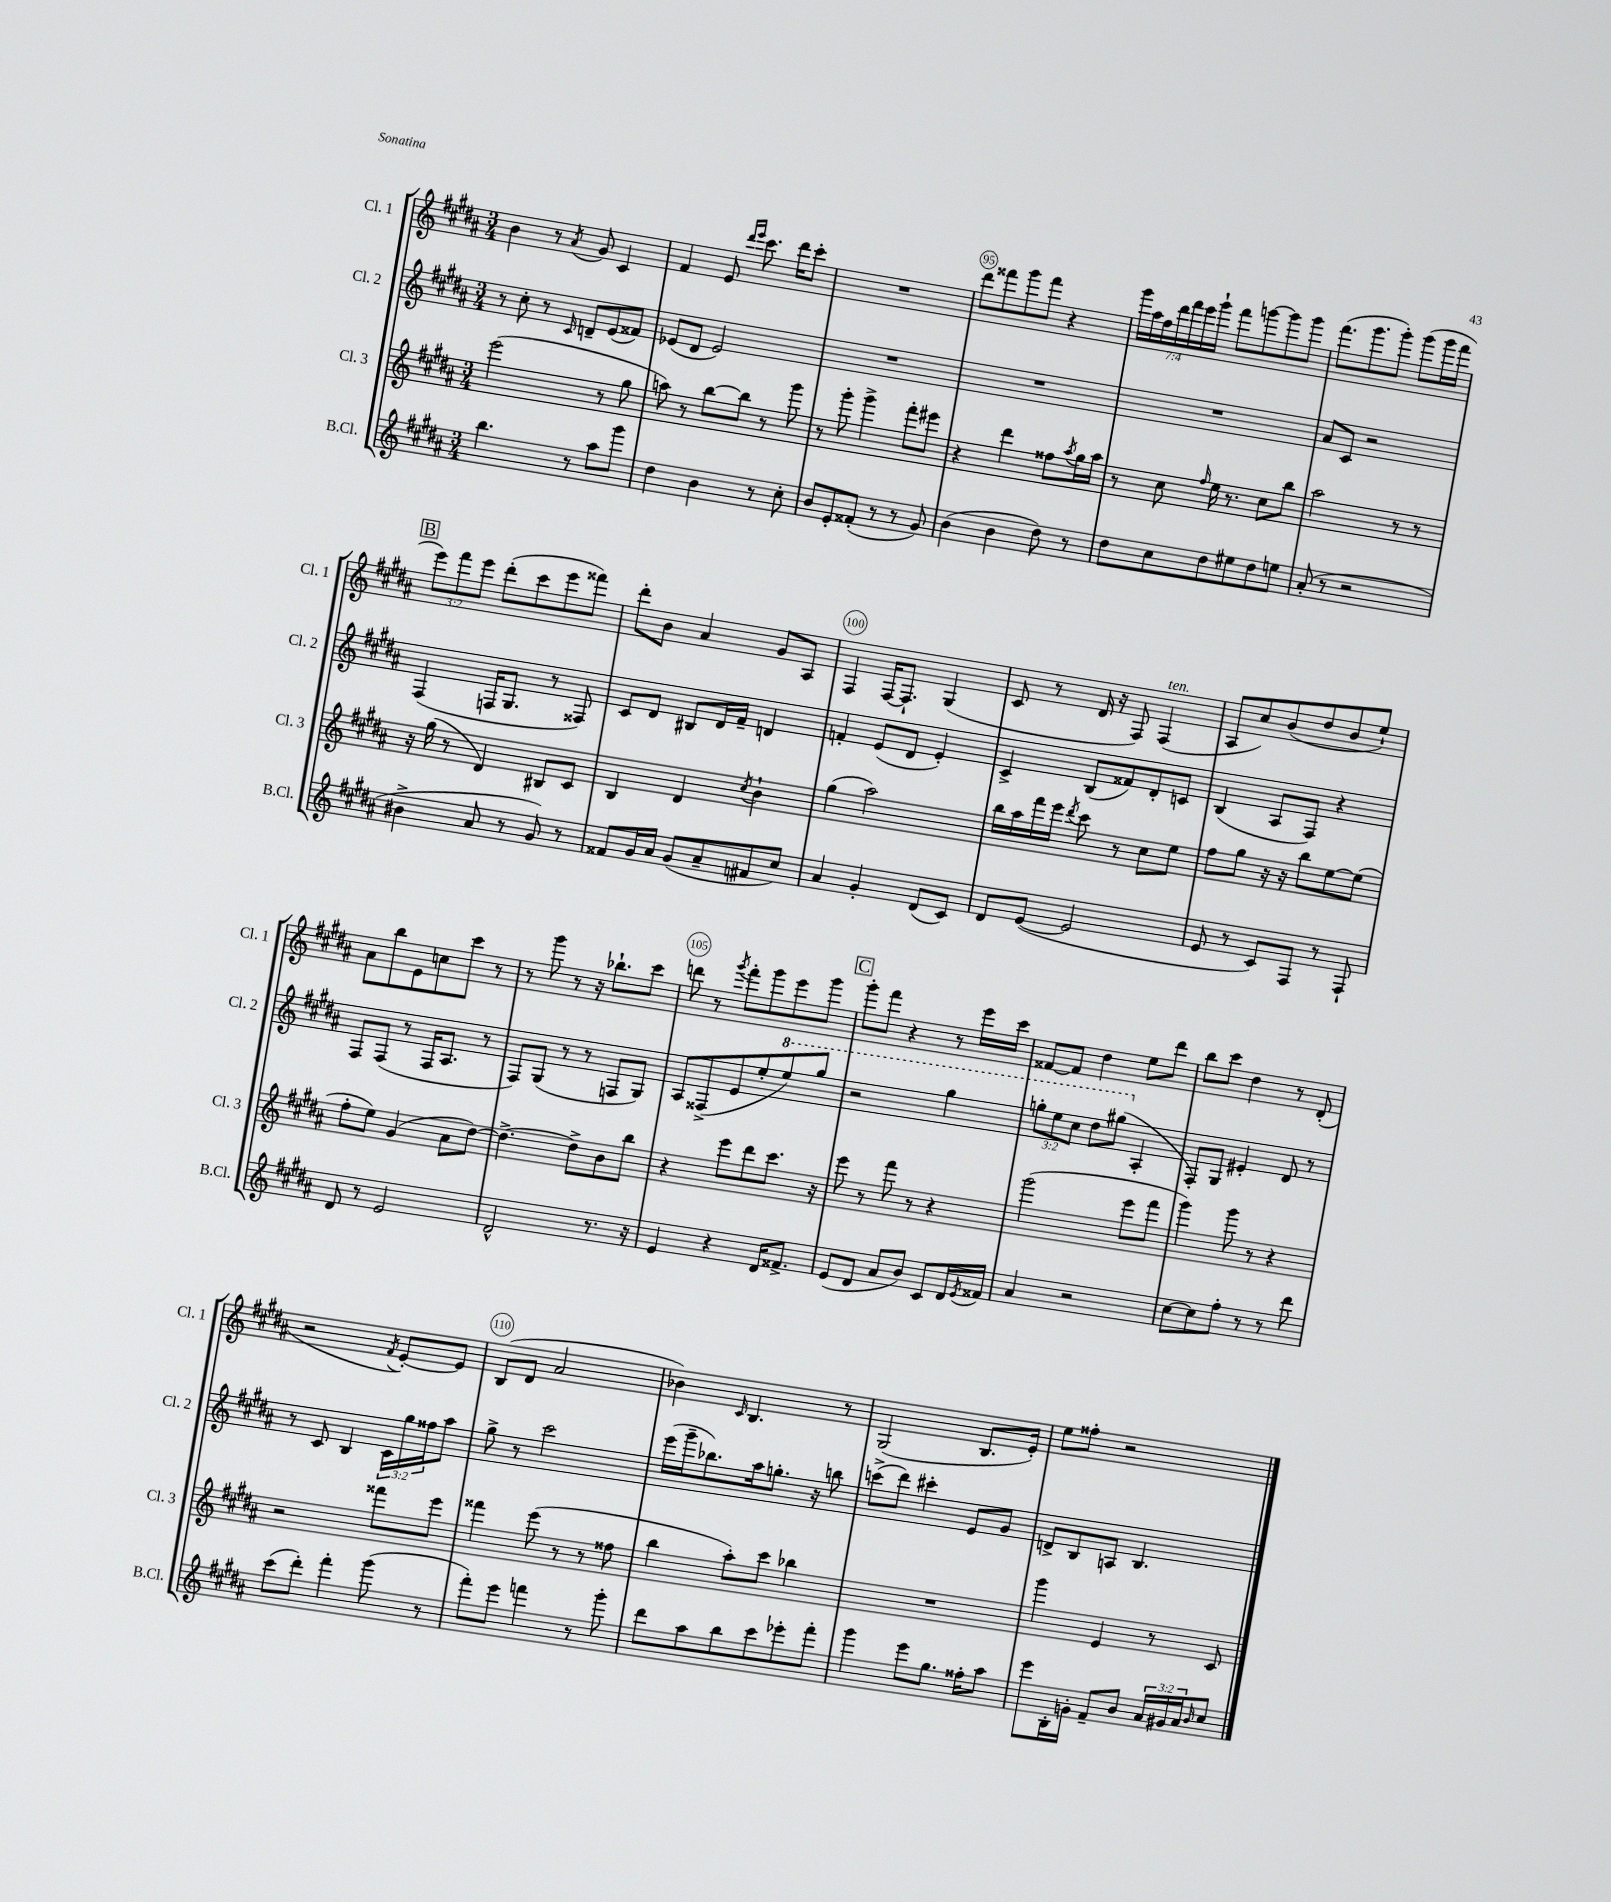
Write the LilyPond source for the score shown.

<<
\new StaffGroup <<
\new Staff = "s0" \with { instrumentName = "Cl. 1" shortInstrumentName = "Cl. 1" } {
    \clef treble \key b \major \numericTimeSignature \time 3/4 \override Staff.TupletNumber.text = #tuplet-number::calc-fraction-text
    b'4 r8 \acciaccatura { ais'8 } gis'8 cis'4 |
    fis'4 e'8 \grace { dis'''16 e'''16 } cis'''8. dis'''16 cis'''8-. |
    R2. |
    dis'''8 fisis'''8 gis'''8 fisis'''8 r4 |
    \tuplet 7/4 { gis'''16 ais''16 fis''16 dis'''16 fis'''16 e'''16 gis'''16-! } fis'''8 g'''8~ g'''8 g'''8 |
    fis'''8.( gis'''8. gis'''8-.) gis'''8( gis'''16 fis'''16 |
    \mark \markup { \box "B" } \tuplet 3/2 { e'''8) fis'''8 e'''8 } dis'''8-.( cis'''8 e'''8 fisis'''8) |
    dis'''8-. b'8 ais'4 gis'8 ais8 |
    fis4 fis16~ fis8.-! gis4( |
    cis'8 r8 dis'16 r16 fis8) fis4^\markup { \italic "ten." }( |
    ais8 cis''8) b'8( dis''8 b'8 e''8-!) |
    ais'8 b''8 e'8 c''8 cis'''8 r8 |
    r8 gis'''8 r8 r16 bes''8.-! cis'''8 |
    d'''8 r8 \acciaccatura { gis'''8 } fis'''8-. gis'''8 e'''8 gis'''8 |
    \mark \markup { \box "C" } gis'''8-. fis'''8 r4 r8 e'''16 cis'''16 |
    fisis'8~ fisis'8 dis''4 e''8 dis'''8 |
    b''8 cis'''8 dis''4 r8 dis'8-.( |
    r2 \acciaccatura { fis'8 } e'8~-.) e'8 |
    b8( dis'8 ais'2 |
    bes'4) \grace { cis'16 } b4. r8 |
    gis2( b8. e'16-.) |
    e''8 fisis''8-. r2 \bar "|." |
}
\new Staff = "s1" \with { instrumentName = "Cl. 2" shortInstrumentName = "Cl. 2" } {
    \clef treble \key b \major \numericTimeSignature \time 3/4 \override Staff.TupletNumber.text = #tuplet-number::calc-fraction-text
    r8 cis''8-. r8 \grace { cis'16 } d'8-- e'8( fisis'8) |
    ees'8( dis'8 ees'2) |
    R2. |
    R2. |
    R2. |
    ais'8 cis'8 r2 |
    \mark \markup { \box "B" } fis4( f16 gis8. r8 fisis8) |
    cis'8 dis'8 bis8 dis'16 fis'16-- d'4 |
    f'4-. e'8( dis'8 e'4-.) |
    cis'4-> b8( fisis'8) dis'8-. c'8 |
    b4( ais8 fis8) r4 |
    fis8 fis8( r8 fis16 ais8. r8 |
    fis8) gis8( r8 r8 f8 gis8) |
    ais8 fisis8->( e'8 e''8-. \ottava #1 e'''8) gis'''8 |
    \mark \markup { \box "C" } r2 gis'''4 |
    \tuplet 3/2 { g'''8-. e'''8 cis'''8 } dis'''8 gis'''8( \ottava #0 ais4-. |
    fis8-.) gis8 eis'4-. dis'8 r8 |
    r8 cis'8 b4 \tuplet 3/2 { cis'16 gis''16 fisis''16 } ais''8 |
    gis''8-> r8 cis'''2 |
    e'''16( gis'''16-- bes''8.) ais''16 g''8.-. r16 b''8 |
    c'''8->( dis'''8) cis'''4-. e'8 gis'8 |
    d'8-> b8 a8 b4. \bar "|." |
}
\new Staff = "s2" \with { instrumentName = "Cl. 3" shortInstrumentName = "Cl. 3" } {
    \clef treble \key b \major \numericTimeSignature \time 3/4
    e'''2( r8 gis''8 |
    a''8) r8 b''8~ b''8 r8 gis'''8 |
    r8 gis'''8-. gis'''4-> fis'''8-. eis'''8 |
    r4 dis'''4 fisis''8 \acciaccatura { ais''8 } gis''16 ais''16 |
    r8 cis''8 \grace { fis''16 } e''16 r8. cis''8 b''8 |
    ais''2 r8 r8 |
    \mark \markup { \box "B" } r16 gis''16( r8 dis'4) bis8 cis'8 |
    b4 dis'4 \acciaccatura { cis''8 } b'4-! |
    gis''4( ais''2) |
    b''16 ais''16 fis'''16 e'''16 \acciaccatura { dis'''8 } cis'''8 r8 cis''8 e''8 |
    fis''8 gis''8 r16 r16 b''8 e''8~ e''8( |
    fis''8-. e''8) gis'4( ais'8 dis''8~) |
    dis''4.~-> dis''8-> b'8 b''8 |
    r4 e'''8 dis'''8 cis'''8. r16 |
    \mark \markup { \box "C" } e'''8 r8 fis'''8 r8 r4 |
    gis'''2( e'''8 fis'''8 |
    gis'''4) gis'''8 r8 r4 |
    r2 fisis'''8 e'''8 |
    fisis'''4 e'''8( r8 r8 fisis''8 |
    b''4 ais''8-.) cis'''8 bes''4 |
    R2. |
    gis'''4 e'4 r8 cis'8 \bar "|." |
}
\new Staff = "s3" \with { instrumentName = "B.Cl." shortInstrumentName = "B.Cl." } {
    \clef treble \key b \major \numericTimeSignature \time 3/4 \override Staff.TupletNumber.text = #tuplet-number::calc-fraction-text
    b''4. r8 ais''8 gis'''8 |
    dis''4 b'4 r8 cis''8-. |
    b'8 e'8-. fisis'8-.( r8 r8 gis'8) |
    b'4( b'4 dis''8) r8 |
    dis''8 cis''8 dis''8 eis''8 dis''8 e''8 |
    ais'8-.( r8 r2 |
    \mark \markup { \box "B" } bis'4-> ais'8 r8 gis'8) r8 |
    fisis'8 gis'16 ais'16 gis'8( ais'8-- fis'8 cis''8) |
    ais'4 gis'4-. dis'8( cis'8) |
    dis'8 e'8~( e'2 |
    e'8 r8 cis'8) fis8 r8 fis8-! |
    dis'8 r8 e'2 |
    dis'2-^ r8. r16 |
    e'4 r4 dis'16 fisis'8.-> |
    \mark \markup { \box "C" } e'8( dis'8 ais'8 b'8) cis'8 dis'16 \acciaccatura { e'8 } fisis'16 |
    ais'4 r2 |
    cis''8~ cis''8 fis''8-. r8 r8 dis'''8 |
    cis'''8( dis'''8-.) fis'''4-. gis'''8( r8 |
    fis'''8-.) e'''8 f'''4 r8 gis'''8-. |
    dis'''8 ais''8 b''8 cis'''8 ees'''8-. fis'''8-. |
    gis'''4 e'''8 gis''8. fisis''16-. ais''8 |
    e'''8 b16-. g'16-. fis'8-- b'8 \tuplet 3/2 { ais'16 gis'16 ais'16 } \grace { b'16 } cis''8 \bar "|." |
}
>>
>>
\layout { \context { \Score currentBarNumber = #92 \override BarNumber.break-visibility = ##(#f #t #t) barNumberVisibility = #(every-nth-bar-number-visible 5) \override BarNumber.stencil = #(make-stencil-circler 0.1 0.3 ly:text-interface::print) } }
